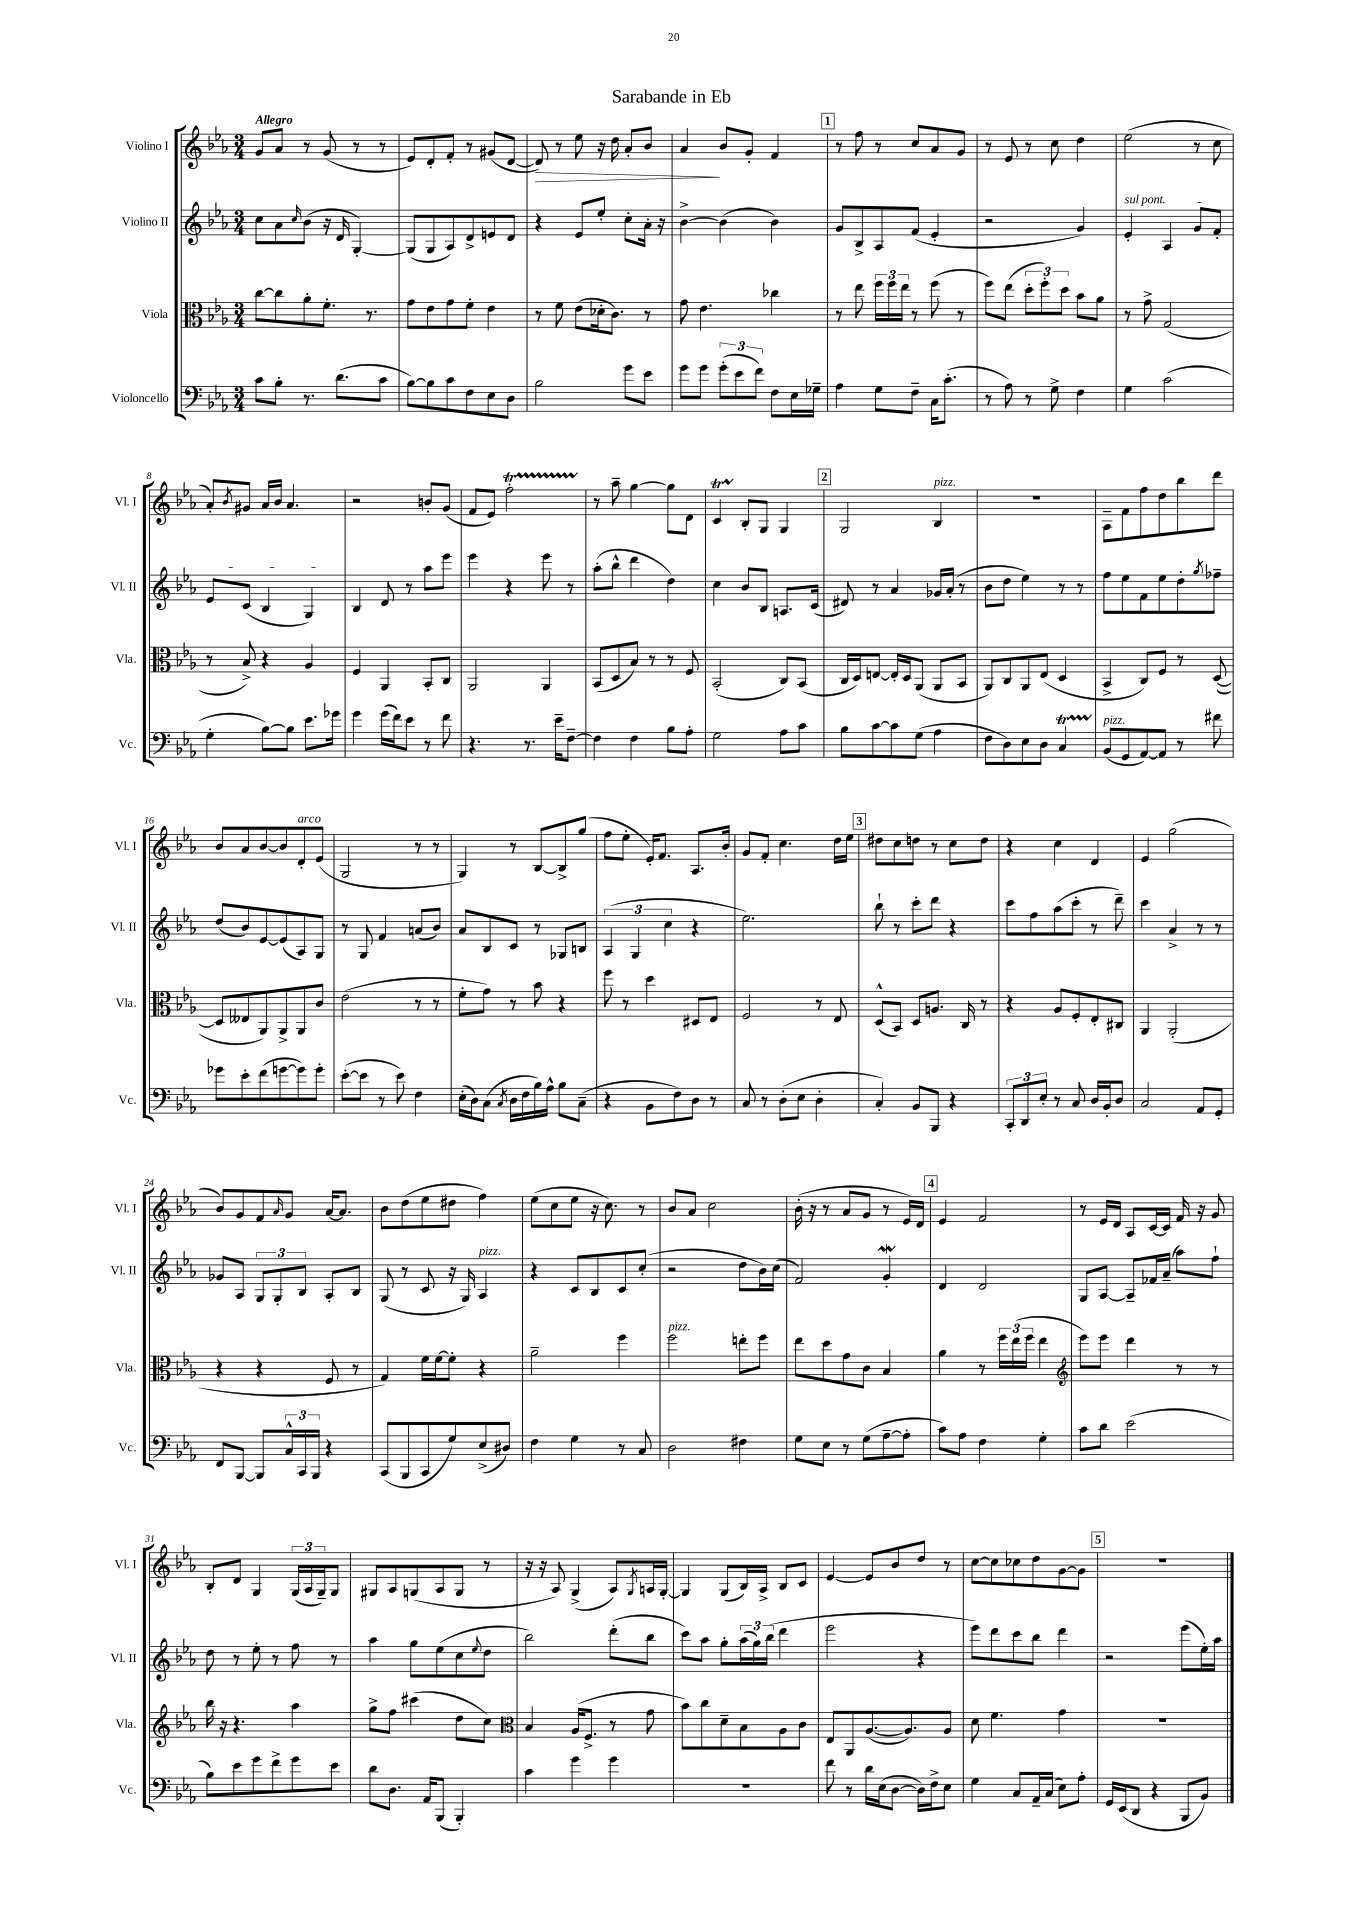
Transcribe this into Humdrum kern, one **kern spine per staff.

**kern	**kern	**kern	**kern	**dynam
*part4	*part3	*part2	*part1	*part1
*staff4	*staff3	*staff2	*staff1	*staff1
*I"Violoncello	*I"Viola	*I"Violino II	*I"Violino I	*
*I'Vc.	*I'Vla.	*I'Vl. II	*I'Vl. I	*
*clefF4	*clefC3	*clefG2	*clefG2	*
*k[b-e-a-]	*k[b-e-a-]	*k[b-e-a-]	*k[b-e-a-]	*
*M3/4	*M3/4	*M3/4	*M3/4	*
=1	=1	=1	=1	=1
!	!	!	!LO:TX:a:B:t=Allegro	!
8c\L	[8cc\L	8cc\L	8g/L	.
8B-'\J	8cc\]	8a-\	8a-/J	.
.	.	16qqcc/	.	.
8.r	8a-'\	(8b-\J	8r	.
.	8.f'\J	16r	(8g/	.
(8.d\L	.	16d/	.	.
.	.	[4G'/)	8r	.
.	8.r	.	.	.
8c\J	.	.	8r	.
=2	=2	=2	=2	=2
[8B-\L)	8g\L	(8G/L]	8e-/L)	.
8B-\]	8e-\	8G/	8d'/	.
8c\	8g\	8A-/)	8f'/J	.
8F\	8f'\J	8d^/	8r	.
8E-\	4e-\	8en/	(8g#X/L	.
8D\J	.	8d/J	[8d/J	.
=3	=3	=3	=3	=3
!	!	!	!	!LO:HP:b
2B-\	8r	4r	8d/])	>
.	8f\	.	8r	.
.	(8e-\L	8e-/L	8ee-\	.
.	16d-X'\k	8ee-'/J	16r	.
.	8.c\J)	.	16dd\	.
8g\L	.	8cc'\L	8a-'/L	.
8e-\J	8r	16a-'\Jk	8b-/J	.
.	.	16r	.	.
=4	=4	=4	=4	=4
8g\L	8g\	[4b-^\	4a-/	.
8g\J	4.e-\	.	.	.
(12g'\L	.	(4b-\]	8b-/L	]
12e-\	.	.	.	.
.	.	.	8g'/J	.
12f\J)	.	.	.	.
8F\L	4cc-X\	4b-\)	4f/	.
16E-\L	.	.	.	.
16G-X~\JJ	.	.	.	.
!!LO:REH:place=s1:t=1
=5	=5	=5	=5	=5
4A-\	8r	8g/L	8r	.
.	8ee-\	8B-^/	8ff\	.
8G\L	24ff\LL	8A-/	8r	.
.	24ff\	.	.	.
.	24ee-\JJ	.	.	.
8F~\J	8r	(8f/J	8cc/L	.
16C\KL	(8ff\	4e-'/	8a-/	.
(8.c'\J	.	.	.	.
.	8r	.	8g/J	.
=6	=6	=6	=6	=6
8r	8ff\L)	2r	8r	.
8A-\)	(8ee-\J	.	8e-/	.
8r	12dd'\L	.	8r	.
.	12ff'\)	.	.	.
8G^\	.	.	8cc\	.
.	12dd\J	.	.	.
4F\	8b-\L	4g/)	4dd\	.
.	8a-\J	.	.	.
=7	=7	=7	=7	=7
!	!	!LO:TX:a:i:t=sul pont.	!	!
4G\	8r	4e-'/	(2ee-\	.
.	8g^\	.	.	.
(2c\	(2G/	4A-/	.	.
.	.	8g/L	8r	.
.	.	8f'/J	8cc\	.
!!LO:LB:g=z
=8	=8	=8	=8	=8
4G'\	8r	8e-/L	8a-'/L)	.
.	.	.	8qb-/	.
.	8B-^/)	(8c/J	8g#X/J	.
[8B-\L)	4r	4B-/	16a-/LL	.
.	.	.	16b-/JJ	.
8B-\J]	.	.	4.a-/	.
8.e-\L	4A-/	4G/)	.	.
16g-X\Jk	.	.	.	.
=9	=9	=9	=9	=9
4g\	4F/	4B-/	2r	.
(16g\LL	4AA-/	8d/	.	.
16f\J)	.	.	.	.
8e-\J	.	8r	.	.
8r	8BB-'/L	8aa-\L	8bn'/L	.
8f\	8C/J	8eee-\J	(8g/J	.
=10	=10	=10	=10	=10
4.r	2AA-/	4eee-\	8f/L	.
.	.	.	8e-/J)	.
.	.	4r	2ffT'\	.
8.r	.	.	.	.
.	4AA-/	8eee-\	.	.
16e-~\KL	.	.	.	.
[8F~\J	.	8r	.	.
=11	=11	=11	=11	=11
4F\]	(8BB-/L	(8aa-'\L	8r	.
.	8D/	8bb-^^\J	8aa-~\	.
4F\	8B-/J)	4ddd\	[4gg\	.
.	8r	.	.	.
8B-\L	8r	4dd\)	8gg\L]	.
8A-'\J	8F/	.	8d\J	.
=12	=12	=12	=12	=12
2G\	(2BB-'/	4cc\	4cT/	.
.	.	8b-/L	8B-'/L	.
.	.	8B-/J	8G/J	.
8A-\L	8C/L)	8.An/L	4G/	.
8c\J	(8BB-/J	.	.	.
.	.	(16c/Jk	.	.
!!LO:REH:place=s1:t=2
=13	=13	=13	=13	=13
8B-\L	16C/LL	8d#X/)	2G/	.
.	16D/J)	.	.	.
[8c\	[8En/J	8r	.	.
8c\]	16E'/LL]	4a-/	.	.
.	16D/J	.	.	.
(8G\J	(8AA-/J	.	.	.
!	!	!	!LO:TX:a:i:t=pizz.	!
4A-\	8AA-/L	16g-X/LL	4B-/	.
.	.	(16a-'/JJ	.	.
.	8BB-/J	8r	.	.
=14	=14	=14	=14	=14
8F\L	8AA-/L)	8b-\L	2.r	.
8D\)	8C/	8dd\J	.	.
8E-\	8AA-/	4ee-\)	.	.
8D\J	(8E-/J	.	.	.
4CT/	4D/	8r	.	.
.	.	8r	.	.
=15	=15	=15	=15	=15
!LO:TX:a:i:t=pizz.	!	!	!	!
(8BB-/L	4BB-^/	8ff\L	8A-~\L	.
8GG/	.	8ee-\	8f\	.
[8AA-/)	8C/L)	8f\	8ff\	.
8AA-/J]	8F/J	8ee-\	8dd\	.
8r	8r	8dd'\	8bb-\	.
.	.	8qgg/	.	.
8f#X\	([8D/	8ff-X~\J	8ddd\J	.
!!LO:LB:g=z
=16	=16	=16	=16	=16
8g-X\L	8D/L]	(8dd/L	8b-/L	.
8e-'\	8E--X/	8b-/)	8a-/	.
(8f\	8AA-/)	[8e-/	[8b-/	.
[8gn\	8AA-^/	(8e-/]	8b-/]	.
!	!	!	!LO:TX:a:i:t=arco	!
8g\])	8AA-/	8A-/)	8d'/	.
8g'\J	8c/J	8G/J	(8e-/J	.
=17	=17	=17	=17	=17
([8e-'\L	(2e-\	8r	2G/	.
8e-\J]	.	8G/	.	.
8r	.	4f/	.	.
8e-\)	.	.	.	.
4F\	8r	(8an/L	8r	.
.	8r	8b-/J)	8r	.
=18	=18	=18	=18	=18
(16E-'\LL	8f'\L	8a-/L	4G/)	.
16D\J)	.	.	.	.
(8C\J	8g\J)	8B-/	.	.
8qC/	.	.	.	.
16D\LL	8r	8c/J	8r	.
16F\	.	.	.	.
16B-\)	8b-\	8r	[8B-/L	.
16A-^^\JJ	.	.	.	.
8B-\L	4r	8G-X/L	8B-^/]	.
(8C~\J	.	8Bn/J	(8gg/J	.
=19	=19	=19	=19	=19
4r	8ff\	(6A-/	8ff\L	.
.	8r	.	8ee-'\J	.
.	.	6G/	.	.
8BB-\L	4dd\	.	16e-'/KL)	.
.	.	.	8.f/J	.
.	.	6cc\	.	.
8F\)	.	.	.	.
8D\J	8D#X/L	4r	8.A-/L	.
8r	8E-/J	.	.	.
.	.	.	16b-'/Jk	.
=20	=20	=20	=20	=20
8C/	2F/	2.ee-\)	8g/L	.
8r	.	.	8f'/J	.
(8D'\L	.	.	4.cc\	.
8E-\J	.	.	.	.
4D'\	8r	.	.	.
.	8E-/	.	16dd\LL	.
.	.	.	16ee-\JJ	.
!!LO:REH:place=s1:t=3
=21	=21	=21	=21	=21
4C'/)	(8D^^/L	8bb-`\	8dd#X\L	.
.	8BB-/J)	8r	8cc\	.
8BB-/L	8D/L	8ccc'\L	8ddn\J	.
8BBB-/J	8.An/J	8ddd\J	8r	.
4r	.	4r	8cc\L	.
.	16C/	.	.	.
.	8r	.	8dd\J	.
=22	=22	=22	=22	=22
12CC'/L	4r	8ccc\L	4r	.
12DD/	.	.	.	.
.	.	8ff\	.	.
12E-'/J	.	.	.	.
8r	8A-/L	(8aa-\	4cc\	.
8C/	8F'/	8ccc'\J	.	.
16D/LL	8E-'/	8r	4d/	.
16BB-'/J	.	.	.	.
8D/J	8C#X/J	8ddd~\)	.	.
=23	=23	=23	=23	=23
2C/	4AA-/	4ccc\	4e-/	.
.	(2AA-'/	4a-^/	(2gg\	.
8AA-/L	.	8r	.	.
8GG'/J	.	8r	.	.
!!LO:LB:g=z
=24	=24	=24	=24	=24
8FF/L	4r	8g-X/L	8b-/L)	.
[8BBB-/J	.	8A-/J	8g/	.
8BBB-/L]	4r	12G/L	8f/	.
.	.	12G'/	.	.
.	.	.	16qqa-/	.
24C^^/L	.	.	8g/J	.
24CC/	.	12B-/J	.	.
24BBB-/JJ	.	.	.	.
4r	8F/	8A-'/L	[16a-/KL	.
.	.	.	8.a-/J]	.
.	8r	8B-/J	.	.
=25	=25	=25	=25	=25
(8CC/L	4G/)	(8G/	8b-\L	.
8BBB-/	.	8r	(8dd\	.
8CC/	16f\LL	8c/	8ee-\	.
.	[16f\J	.	.	.
8G/)	8f'\J]	16r	8dd#X\J	.
.	.	16G/)	.	.
!	!	!LO:TX:a:i:t=pizz.	!	!
(8E-^/	4r	4A-/	4ff\)	.
8D#X/J)	.	.	.	.
=26	=26	=26	=26	=26
4F\	2a-~\	4r	(8ee-\L	.
.	.	.	8cc\	.
4G\	.	8c/L	8ee-\J	.
.	.	8B-/	16r	.
.	.	.	8.cc\)	.
8r	4ff\	8c/	.	.
8C/	.	(8cc'/J	8r	.
=27	=27	=27	=27	=27
!	!LO:TX:a:i:t=pizz.	!	!	!
2D\	2ff\	2r	8b-/L	.
.	.	.	8a-/J	.
.	.	.	2cc\	.
4F#X\	8een'\L	8dd\L	.	.
.	8ff\J	16b-\L)	.	.
.	.	(16cc\JJ	.	.
=28	=28	=28	=28	=28
8G\L	8ee-\L	2f/)	(16b-'\	.
.	.	.	16r	.
8E-\J	8dd\	.	8r	.
8r	8g\	.	8a-/L	.
(8G\L	8c\J	.	8g/J	.
[8A-~\	4B-/	4gW'/	8r	.
8A-'\J]	.	.	16e-/LL)	.
.	.	.	16d/JJ	.
!!LO:REH:place=s1:t=4
=29	=29	=29	=29	=29
8c\L)	4a-\	4d/	4e-/	.
8A-\J	.	.	.	.
4F\	8r	2d/	2f/	.
.	24ff\LL	.	.	.
.	(24ee-\	.	.	.
.	24ff\JJ	.	.	.
4G'\	4ee-\	.	.	.
=30	=30	=30	=30	=30
*	*clefG2	*	*	*
8c\L	8eee-\L)	8G/L	8r	.
8d\J	8eee-\J	[8A-/J	16e-/LL	.
.	.	.	16d/JJ	.
(2e-\	4ddd\	8A-~/L]	8A-/L	.
.	.	16f-X/L	[16c/L	.
.	.	(16a-~/JJ	16c/JJ]	.
.	8r	8aa-\L)	16f/	.
.	.	.	16r	.
.	8r	8ff`\J	8g/	.
!!LO:LB:g=z
=31	=31	=31	=31	=31
8B-\L)	16bb-\	8dd\	8B-'/L	.
.	16r	.	.	.
8e-\	4.r	8r	8d/J	.
8g\	.	8ee-'\	4G/	.
8f^\	.	8r	.	.
8g\	4aa-\	8ff\	(24G/LL	.
.	.	.	24A-/	.
.	.	.	24G~/J)	.
8e-\J	.	8r	8G/J	.
=32	=32	=32	=32	=32
8d\L	8gg^\L	4aa-\	8G#X/L	.
8.D\J	8ff\J	.	8A-/	.
.	(4ccc#X\	8gg\L	(8Gn/	.
16AA-/KL	.	.	.	.
(8BBB-/J	.	(8ee-\	8A-/	.
4BBB-'/)	8dd\L	8cc\	8G/J	.
.	.	8qqee-/	.	.
.	8cc\J)	8dd\J	8r	.
=33	=33	=33	=33	=33
*	*clefC3	*	*	*
4c\	4B-/	2bb-\)	16r	.
.	.	.	16r	.
.	.	.	8A-/)	.
4g\	(16A-/KL	.	(4G^/	.
.	8.F^/J	.	.	.
4g\	8r	(8ddd'\L	8A-/L)	.
.	.	.	8qG/	.
.	8g\	8bb-\J	16An/L	.
.	.	.	[16G'/JJ	.
=34	=34	=34	=34	=34
2.r	8b-\L)	8ccc\L)	4G/]	.
.	8cc\	8aa-\J	.	.
.	8d~\	8gg'\L	(8G/L	.
.	8B-\	(24aa-\L	16B-/L)	.
.	.	24gg\)	.	.
.	.	.	16A-^/JJ	.
.	.	(24bb-\JJ	.	.
.	8A-\	4ddd\	8B-/L	.
.	8c\J	.	8c/J	.
=35	=35	=35	=35	=35
8f\	8E-/L	2eee-\	[4e-/	.
8r	8AA-/	.	.	.
16d\LL	([8.A-/	.	8e-/L]	.
(16E-\J	.	.	.	.
[8D\J	.	.	8b-/	.
.	8.A-/])	.	.	.
16D\LL])	.	4r	8dd/J	.
16F^\J	.	.	.	.
8E-\J	8A-/J	.	8r	.
=36	=36	=36	=36	=36
4G\	8d\	8eee-\L)	[8cc\L	.
.	4.f\	8ddd\	8cc\]	.
8C/L	.	8ccc\	8cc-X\	.
16AA-~/L	.	8bb-\J	8dd\	.
(16C/JJ	.	.	.	.
8E-\L)	4g\	4ddd\	[8g\	.
8A-'\J	.	.	8g\J]	.
!!LO:REH:place=s1:t=5
=37	=37	=37	=37	=37
16GG/LL	2.r	2r	2.r	.
(16EE-/J	.	.	.	.
8DD/J	.	.	.	.
4r	.	.	.	.
8BBB-/L	.	(8eee-\L	.	.
8BB-/J)	.	16ee-'\L)	.	.
.	.	16aa-\JJ	.	.
==	==	==	==	==
*-	*-	*-	*-	*-
